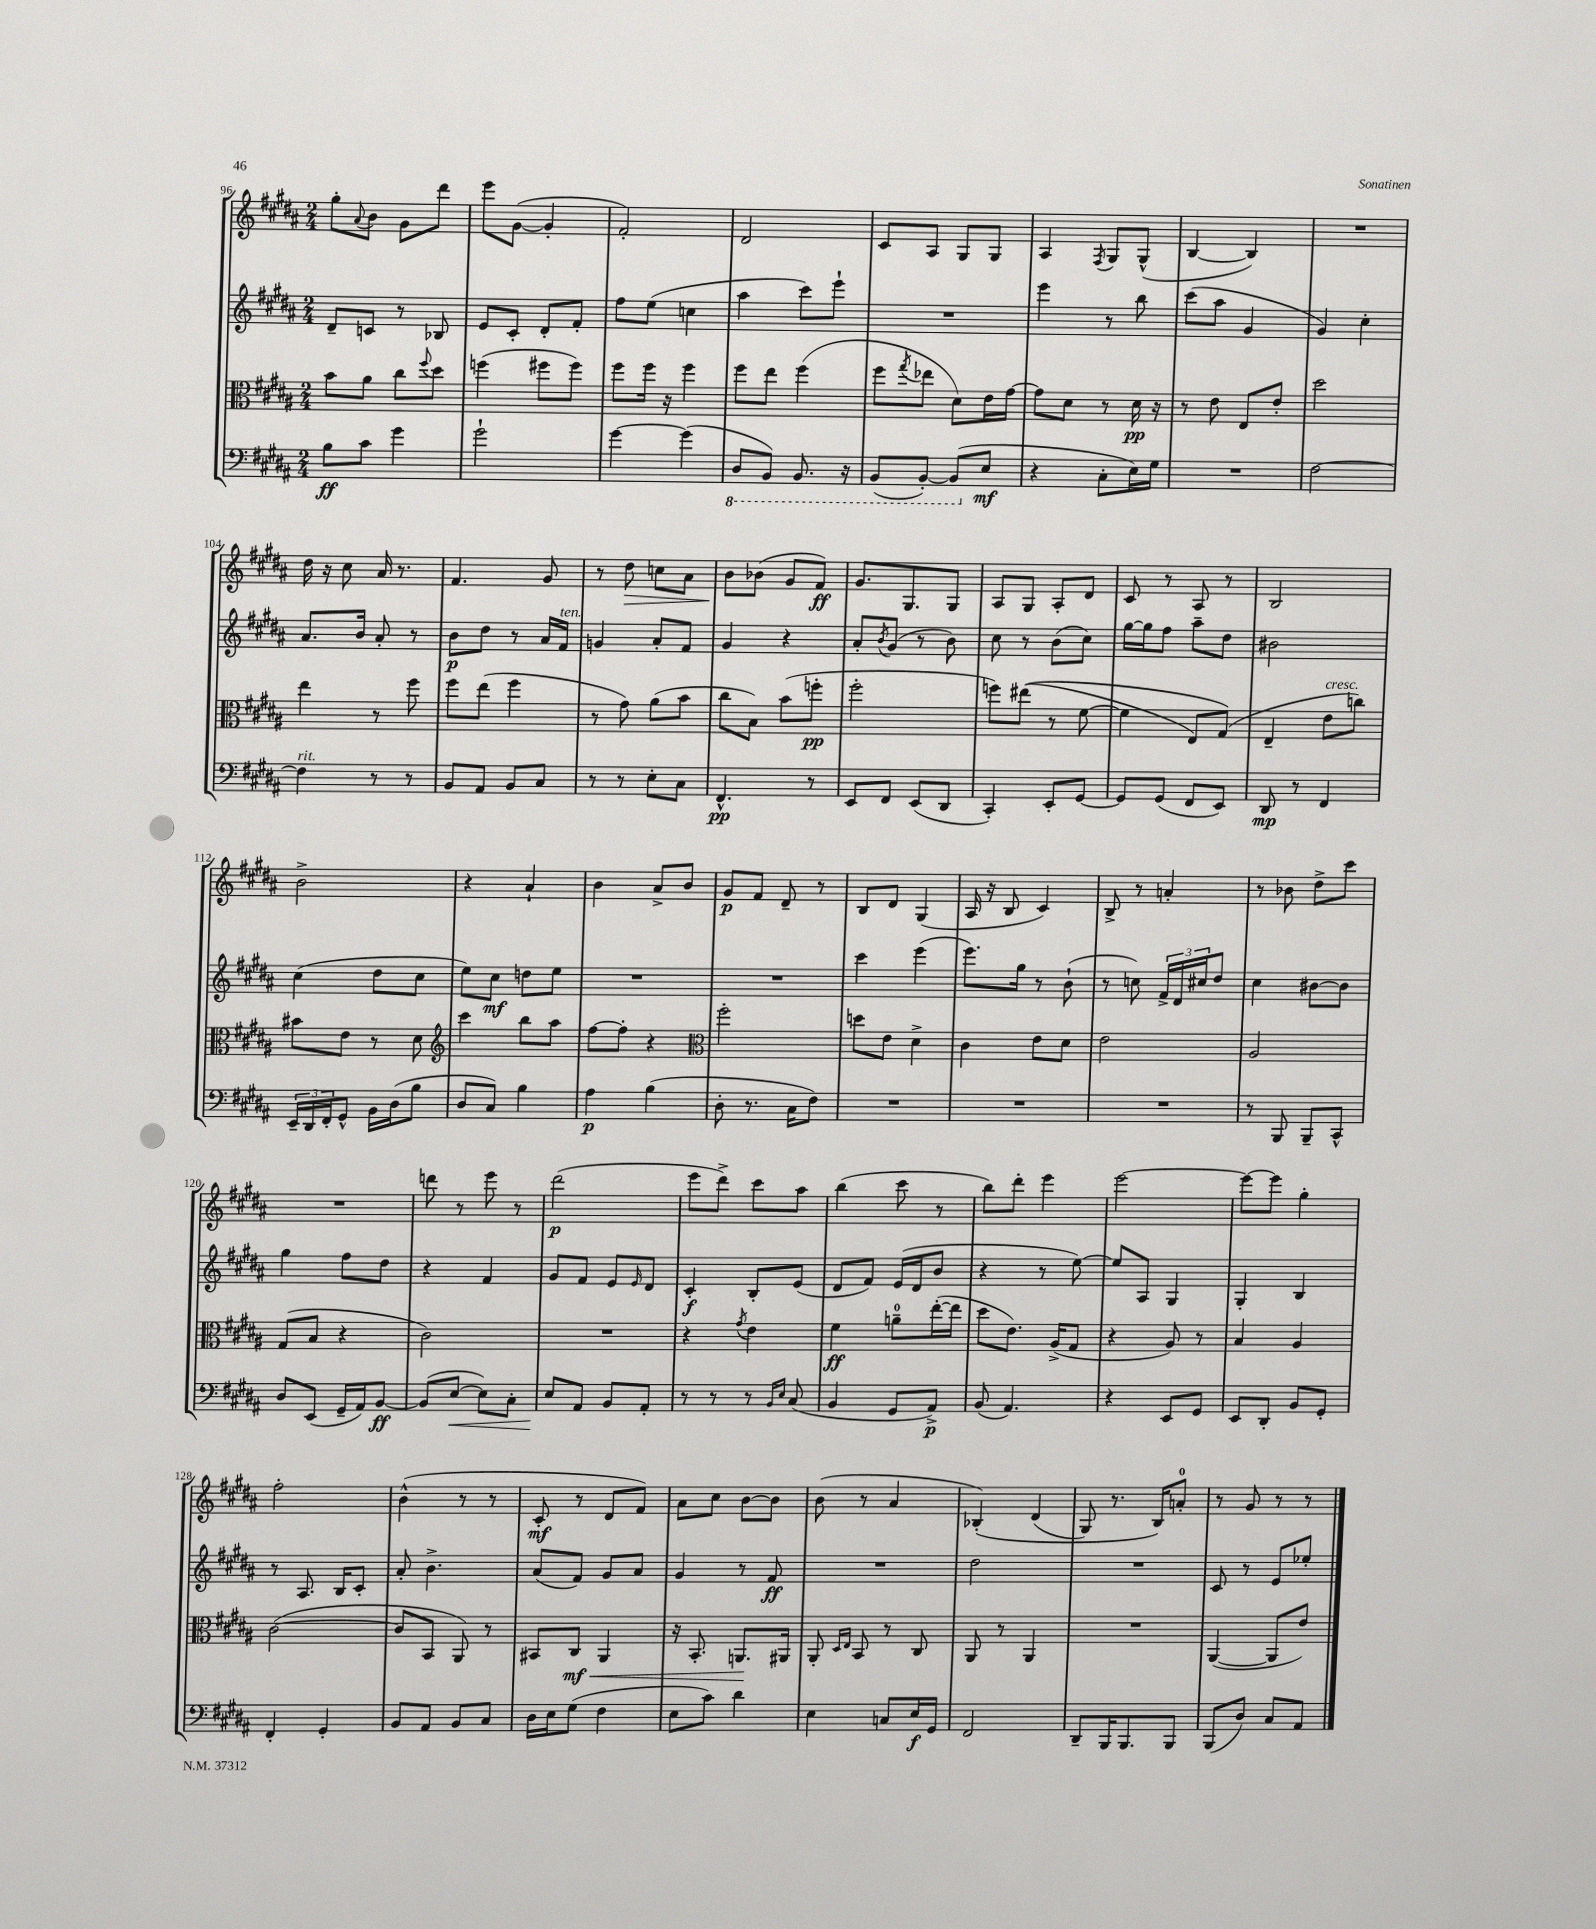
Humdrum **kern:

**kern	**dynam	**kern	**dynam	**kern	**dynam	**kern	**dynam
*part4	*part4	*part3	*part3	*part2	*part2	*part1	*part1
*staff4	*staff4	*staff3	*staff3	*staff2	*staff2	*staff1	*staff1
*clefF4	*	*clefC3	*	*clefG2	*	*clefG2	*
*k[f#c#g#d#a#]	*	*k[f#c#g#d#a#]	*	*k[f#c#g#d#a#]	*	*k[f#c#g#d#a#]	*
*M2/4	*	*M2/4	*	*M2/4	*	*M2/4	*
=96	=96	=96	=96	=96	=96	=96	=96
8B\L	ff	8b\L	.	8d#~/L	.	8gg#'\L	.
.	.	.	.	.	.	8qqa#/	.
8c#\J	.	8a#\J	.	8cn/J	.	8b\J	.
4g#\	.	8cc#\L	.	8r	.	8g#\L	.
.	.	8qqff#/	.	.	.	.	.
.	.	8dd#\J	.	8B-X/	.	8ddd#\J	.
=97	=97	=97	=97	=97	=97	=97	=97
2g#`\	.	(4ffn\	.	8e/L	.	8eee\L	.
.	.	.	.	8c#'/J	.	([8g#\J	.
.	.	8ff#X\L	.	8d#'/L	.	4g#'/]	.
.	.	8ff#\J)	.	8f#'/J	.	.	.
=98	=98	=98	=98	=98	=98	=98	=98
[4g#\	.	8ff#\L	.	8ff#\L	.	2f#'/)	.
.	.	16ff#\Jk	.	(8ee\J	.	.	.
.	.	16r	.	.	.	.	.
(4g#\]	.	4ff#\	.	4ccn\	.	.	.
=99	=99	=99	=99	=99	=99	=99	=99
*8ba	*	*	*	*	*	*	*
8DD#/L	.	8ff#\L	.	4aa#\	.	2d#/	.
8BBB/J)	.	8ee\J	.	.	.	.	.
8.BBB/	.	(4ff#\	.	8ccc#\L)	.	.	.
.	.	.	.	8eee`\J	.	.	.
16r	.	.	.	.	.	.	.
=100	=100	=100	=100	=100	=100	=100	=100
(8BBB/L	.	8ff#\L	.	2r	.	8c#/L	.
.	.	8qgg#/	.	.	.	.	.
[8BBB'/J)	.	8ee-X\J	.	.	.	8A#/J	.
(8BBB/L]	.	8d#\L)	.	.	.	8G#/L	.
*X8ba	*	*	*	*	*	*	*
8E/J	mf	16e\L	.	.	.	8G#/J	.
.	.	[16g#\JJ	.	.	.	.	.
=101	=101	=101	=101	=101	=101	=101	=101
4r	.	8g#\L]	.	4eee\	.	4A#/	.
.	.	8d#\J	.	.	.	.	.
.	.	.	.	.	.	8qF#/	.
8C#'\L	.	8r	.	8r	.	8G#/L	.
16E\L)	.	16d#\	pp	8bb\	.	(8G#^^/J	.
16G#\JJ	.	16r	.	.	.	.	.
=102	=102	=102	=102	=102	=102	=102	=102
2r	.	8r	.	(8ccc#\L	.	[4B/	.
.	.	8e\	.	8aa#\J	.	.	.
.	.	8E/L	.	4g#/	.	4B/])	.
.	.	8e'/J	.	.	.	.	.
=103	=103	=103	=103	=103	=103	=103	=103
[2F#\	.	2dd#\	.	4g#/)	.	2r	.
.	.	.	.	4cc#'\	.	.	.
!!LO:LB:g=z
=104	=104	=104	=104	=104	=104	=104	=104
!LO:TX:a:i:t=rit.	!	!	!	!	!	!	!
4F#\]	.	4ee\	.	8.a#/L	.	16dd#\	.
.	.	.	.	.	.	16r	.
.	.	.	.	.	.	8cc#\	.
.	.	.	.	16b/Jk	.	.	.
8r	.	8r	.	8a#'/	.	16a#/	.
.	.	.	.	.	.	8.r	.
8r	.	8ff#\	.	8r	.	.	.
=105	=105	=105	=105	=105	=105	=105	=105
8BB/L	.	8ff#\L	.	8b\L	p	4.f#/	.
8AA#/J	.	(8ee\J	.	8dd#\J	.	.	.
8BB/L	.	4ff#\	.	8r	.	.	.
8C#/J	.	.	.	16a#/LL	.	8g#/	.
!	!	!	!	!LO:TX:a:i:t=ten.	!	!	!
.	.	.	.	16f#/JJ	.	.	.
=106	=106	=106	=106	=106	=106	=106	=106
8r	.	8r	.	4gn/	.	8r	.
!	!	!	!	!	!	!	!LO:HP:b
8r	.	8g#\)	.	.	.	8dd#\	>
8E'\L	.	(8a#\L	.	8a#'/L	.	8ccn\L	.
8C#\J	.	8b\J	.	8f#/J	.	8a#\J	.
=107	=107	=107	=107	=107	=107	=107	=107
4.FF#^^/	pp	8cc#\L	.	4g#/	.	8b\L	.
.	.	8B\J)	.	.	.	(8b-X\J	]
.	.	(8b\L	.	4r	.	8g#/L	.
8r	.	8ffn'\J	pp	.	.	8f#/J)	ff
=108	=108	=108	=108	=108	=108	=108	=108
8EE/L	.	2ff#'\	.	8a#'/L	.	8.g#/L	.
.	.	.	.	8qb/	.	.	.
8FF#/J	.	.	.	(8g#/J	.	.	.
.	.	.	.	.	.	8.G#/	.
(8EE/L	.	.	.	8r	.	.	.
8DD#/J	.	.	.	8b\)	.	8G#/J	.
=109	=109	=109	=109	=109	=109	=109	=109
4CC#'/)	.	8ffn\L)	.	8cc#\	.	8A#/L	.
.	.	((8ee#X\J	.	8r	.	8G#/J	.
8EE'/L	.	8r	.	(8b\L	.	8A#'/L	.
[8GG#/J	.	[8f#\	.	8cc#\J)	.	8d#/J	.
=110	=110	=110	=110	=110	=110	=110	=110
8GG#/L]	.	4f#\]	.	[16gg#\LL	.	8c#/	.
.	.	.	.	16gg#\J]	.	.	.
(8GG#/J	.	.	.	8ff#\J	.	8r	.
8FF#/L	.	8E/L)	.	8aa#~\L	.	8A#/	.
8EE/J)	.	(8G#/J)	.	8dd#\J	.	8r	.
=111	=111	=111	=111	=111	=111	=111	=111
8DD#/	mp	4E~/	.	2b#X\	.	2B/	.
8r	.	.	.	.	.	.	.
!	!	!LO:TX:a:i:t=cresc.	!	!	!	!	!
4FF#/	.	8e\L	.	.	.	.	.
.	.	8ccn\J)	.	.	.	.	.
!!LO:LB:g=z
=112	=112	=112	=112	=112	=112	=112	=112
24EE~/LL	.	8b#X\L	.	(4cc#\	.	2b^\	.
24DD#/	.	.	.	.	.	.	.
24FF#'/J	.	.	.	.	.	.	.
8GG#^^/J	.	8e\J	.	.	.	.	.
16BB\LL	.	8r	.	8dd#\L	.	.	.
(16D#\J	.	.	.	.	.	.	.
8B\J	.	8d#\	.	8cc#\J	.	.	.
=113	=113	=113	=113	=113	=113	=113	=113
*	*	*clefG2	*	*	*	*	*
8D#/L	.	4ccc#\	.	8ee\L)	.	4r	.
8C#/J)	.	.	.	8cc#\J	mf	.	.
4B\	.	8bb\L	.	8ddn\L	.	4a#`/	.
.	.	8aa#\J	.	8ee\J	.	.	.
=114	=114	=114	=114	=114	=114	=114	=114
4A#\	p	[8ff#\L	.	2r	.	4b\	.
.	.	8ff#'\J]	.	.	.	.	.
(4B\	.	4r	.	.	.	8a#^/L	.
.	.	.	.	.	.	8b/J	.
=115	=115	=115	=115	=115	=115	=115	=115
*	*	*clefC3	*	*	*	*	*
8D#'\	.	2ff#'\	.	2r	.	8g#/L	p
8.r	.	.	.	.	.	8f#/J	.
.	.	.	.	.	.	8d#~/	.
16C#\KL	.	.	.	.	.	.	.
8F#\J)	.	.	.	.	.	8r	.
=116	=116	=116	=116	=116	=116	=116	=116
2r	.	8ddn\L	.	4ccc#\	.	8B/L	.
.	.	8e\J	.	.	.	8d#/J	.
.	.	4d#^\	.	(4eee\	.	(4G#/	.
=117	=117	=117	=117	=117	=117	=117	=117
2r	.	4c#\	.	8.eee\L)	.	16A#/	.
.	.	.	.	.	.	16r	.
.	.	.	.	.	.	8B/	.
.	.	.	.	16gg#\Jk	.	.	.
.	.	8e\L	.	8r	.	4c#/)	.
.	.	8d#\J	.	(8b`\	.	.	.
=118	=118	=118	=118	=118	=118	=118	=118
2r	.	2e\	.	8r	.	8B^/	.
.	.	.	.	8ccn\)	.	8r	.
.	.	.	.	24f#^/LL	.	4an'/	.
.	.	.	.	24d#/	.	.	.
.	.	.	.	24cc#X/J	.	.	.
.	.	.	.	8dd#/J	.	.	.
=119	=119	=119	=119	=119	=119	=119	=119
8r	.	2A#/	.	4cc#\	.	8r	.
8BBB/	.	.	.	.	.	8b-X\	.
8BBB~/L	.	.	.	[8b#X\L	.	8dd#^\L	.
8CC#^^/J	.	.	.	8b#\J]	.	8ccc#\J	.
!!LO:LB:g=z
=120	=120	=120	=120	=120	=120	=120	=120
8D#/L	.	(8G#/L	.	4gg#\	.	2r	.
(8EE/J	.	8B/J	.	.	.	.	.
16GG#~/LL	.	4r	.	8ff#\L	.	.	.
16AA#/J)	.	.	.	.	.	.	.
[8BB/J	ff	.	.	8dd#\J	.	.	.
=121	=121	=121	=121	=121	=121	=121	=121
(8BB/L]	.	2c#\)	.	4r	.	8dddn\	.
!	!LO:HP:b	!	!	!	!	!	!
[8E/J	<	.	.	.	.	8r	.
8E\L])	.	.	.	4f#/	.	8eee\	.
8C#'\J	.	.	.	.	.	8r	.
=122	=122	=122	=122	=122	=122	=122	=122
8E/L	.	2r	.	8g#/L	.	(2ddd#\	p
8AA#/J	[	.	.	8f#/J	.	.	.
8BB/L	.	.	.	8e/L	.	.	.
.	.	.	.	16qqe/	.	.	.
8AA#'/J	.	.	.	8d#/J	.	.	.
=123	=123	=123	=123	=123	=123	=123	=123
8r	.	4r	.	4c#'/	f	8eee\L	.
8r	.	.	.	.	.	8ddd#^\J)	.
.	.	8qg#/	.	.	.	.	.
8r	.	4e\	.	8B'/L	.	8ccc#\L	.
16qqBB/LL	.	.	.	.	.	.	.
16qqE/JJ	.	.	.	.	.	.	.
(8C#/	.	.	.	(8e/J	.	8aa#\J	.
=124	=124	=124	=124	=124	=124	=124	=124
4BB/	.	4f#\	ff	8d#/L	.	(4bb\	.
.	.	.	.	8f#/J)	.	.	.
8GG#/L	.	8an~\L	.	(16e/LL	.	8ccc#\	.
.	.	.	.	16d#/J	.	.	.
8AA#^/J)	p	([16ee'\L	.	8b/J	.	8r	.
.	.	16ee\JJ]	.	.	.	.	.
=125	=125	=125	=125	=125	=125	=125	=125
(8BB/	.	8dd#\L	.	4r	.	8bb\L)	.
4.AA#/)	.	8.e\J)	.	.	.	8ddd#'\J	.
.	.	.	.	8r	.	4eee\	.
.	.	(16A#^/KL	.	.	.	.	.
.	.	8G#/J	.	[8ee\)	.	.	.
=126	=126	=126	=126	=126	=126	=126	=126
4r	.	4r	.	8ee/L]	.	[2eee\	.
.	.	.	.	8A#/J	.	.	.
8EE/L	.	8A#/)	.	4G#/	.	.	.
8GG#/J	.	8r	.	.	.	.	.
=127	=127	=127	=127	=127	=127	=127	=127
8EE/L	.	4B/	.	4G#'/	.	8eee\L_	.
8DD#'/J	.	.	.	.	.	8eee\J]	.
8BB/L	.	4A#/	.	4B/	.	4gg#'\	.
8GG#'/J	.	.	.	.	.	.	.
!!LO:LB:g=z
=128	=128	=128	=128	=128	=128	=128	=128
4FF#'/	.	([2c#\	.	8r	.	2ff#'\	.
.	.	.	.	8.A#/	.	.	.
4GG#'/	.	.	.	.	.	.	.
.	.	.	.	16B/KL	.	.	.
.	.	.	.	8c#'/J	.	.	.
=129	=129	=129	=129	=129	=129	=129	=129
8BB/L	.	8c#/L]	.	8a#'/	.	(4b^^\	.
8AA#/J	.	8BB/J	.	4.b^\	.	.	.
8BB/L	.	8AA#/)	.	.	.	8r	.
8C#/J	.	8r	.	.	.	8r	.
=130	=130	=130	=130	=130	=130	=130	=130
16D#\LL	.	8BB#X/L	.	(8a#/L	.	8c#'/	mf
16E\J	.	.	.	.	.	.	.
!	!	!	!LO:HP:b	!	!	!	!
(8G#\J	.	8C#/J	< mf	8f#/J)	.	8r	.
4F#\	.	4AA#/	.	8g#/L	.	8d#/L	.
.	.	.	.	8a#/J	.	8f#/J)	.
=131	=131	=131	=131	=131	=131	=131	=131
8E\L	.	16r	.	4g#/	.	8a#\L	.
.	.	8.BB'/	.	.	.	.	.
8c#\J)	.	.	.	.	.	8cc#\J	.
4d#\	.	8.AAn/L	.	8r	.	[8b\L	.
.	.	.	.	8f#/	ff	8b\J]	.
.	.	16AA#X/Jk	[	.	.	.	.
=132	=132	=132	=132	=132	=132	=132	=132
4E\	.	8AA#'/	.	2r	.	(8b\	.
.	.	16qqD#/LL	.	.	.	.	.
.	.	16qqE/JJ	.	.	.	.	.
.	.	8BB/	.	.	.	8r	.
8Cn/L	.	8r	.	.	.	4a#/	.
16E/L	f	8C#/	.	.	.	.	.
16GG#/JJ	.	.	.	.	.	.	.
=133	=133	=133	=133	=133	=133	=133	=133
2FF#/	.	8AA#/	.	2dd#\	.	(4B-X'/)	.
.	.	8r	.	.	.	.	.
.	.	4AA#/	.	.	.	(4d#/	.
=134	=134	=134	=134	=134	=134	=134	=134
8DD#~/L	.	2r	.	2r	.	8G#/)	.
16BBB/K	.	.	.	.	.	8.r	.
8.BBB/	.	.	.	.	.	.	.
.	.	.	.	.	.	16B/KL)	.
8BBB/J	.	.	.	.	.	8an'/J	.
=135	=135	=135	=135	=135	=135	=135	=135
(8BBB/L	.	([4AA#/	.	8c#/	.	8r	.
8D#/J)	.	.	.	8r	.	8g#/	.
8C#/L	.	8AA#/L]	.	8e/L	.	8r	.
8AA#/J	.	8e/J)	.	8ee-X'/J	.	8r	.
==	==	==	==	==	==	==	==
*-	*-	*-	*-	*-	*-	*-	*-
